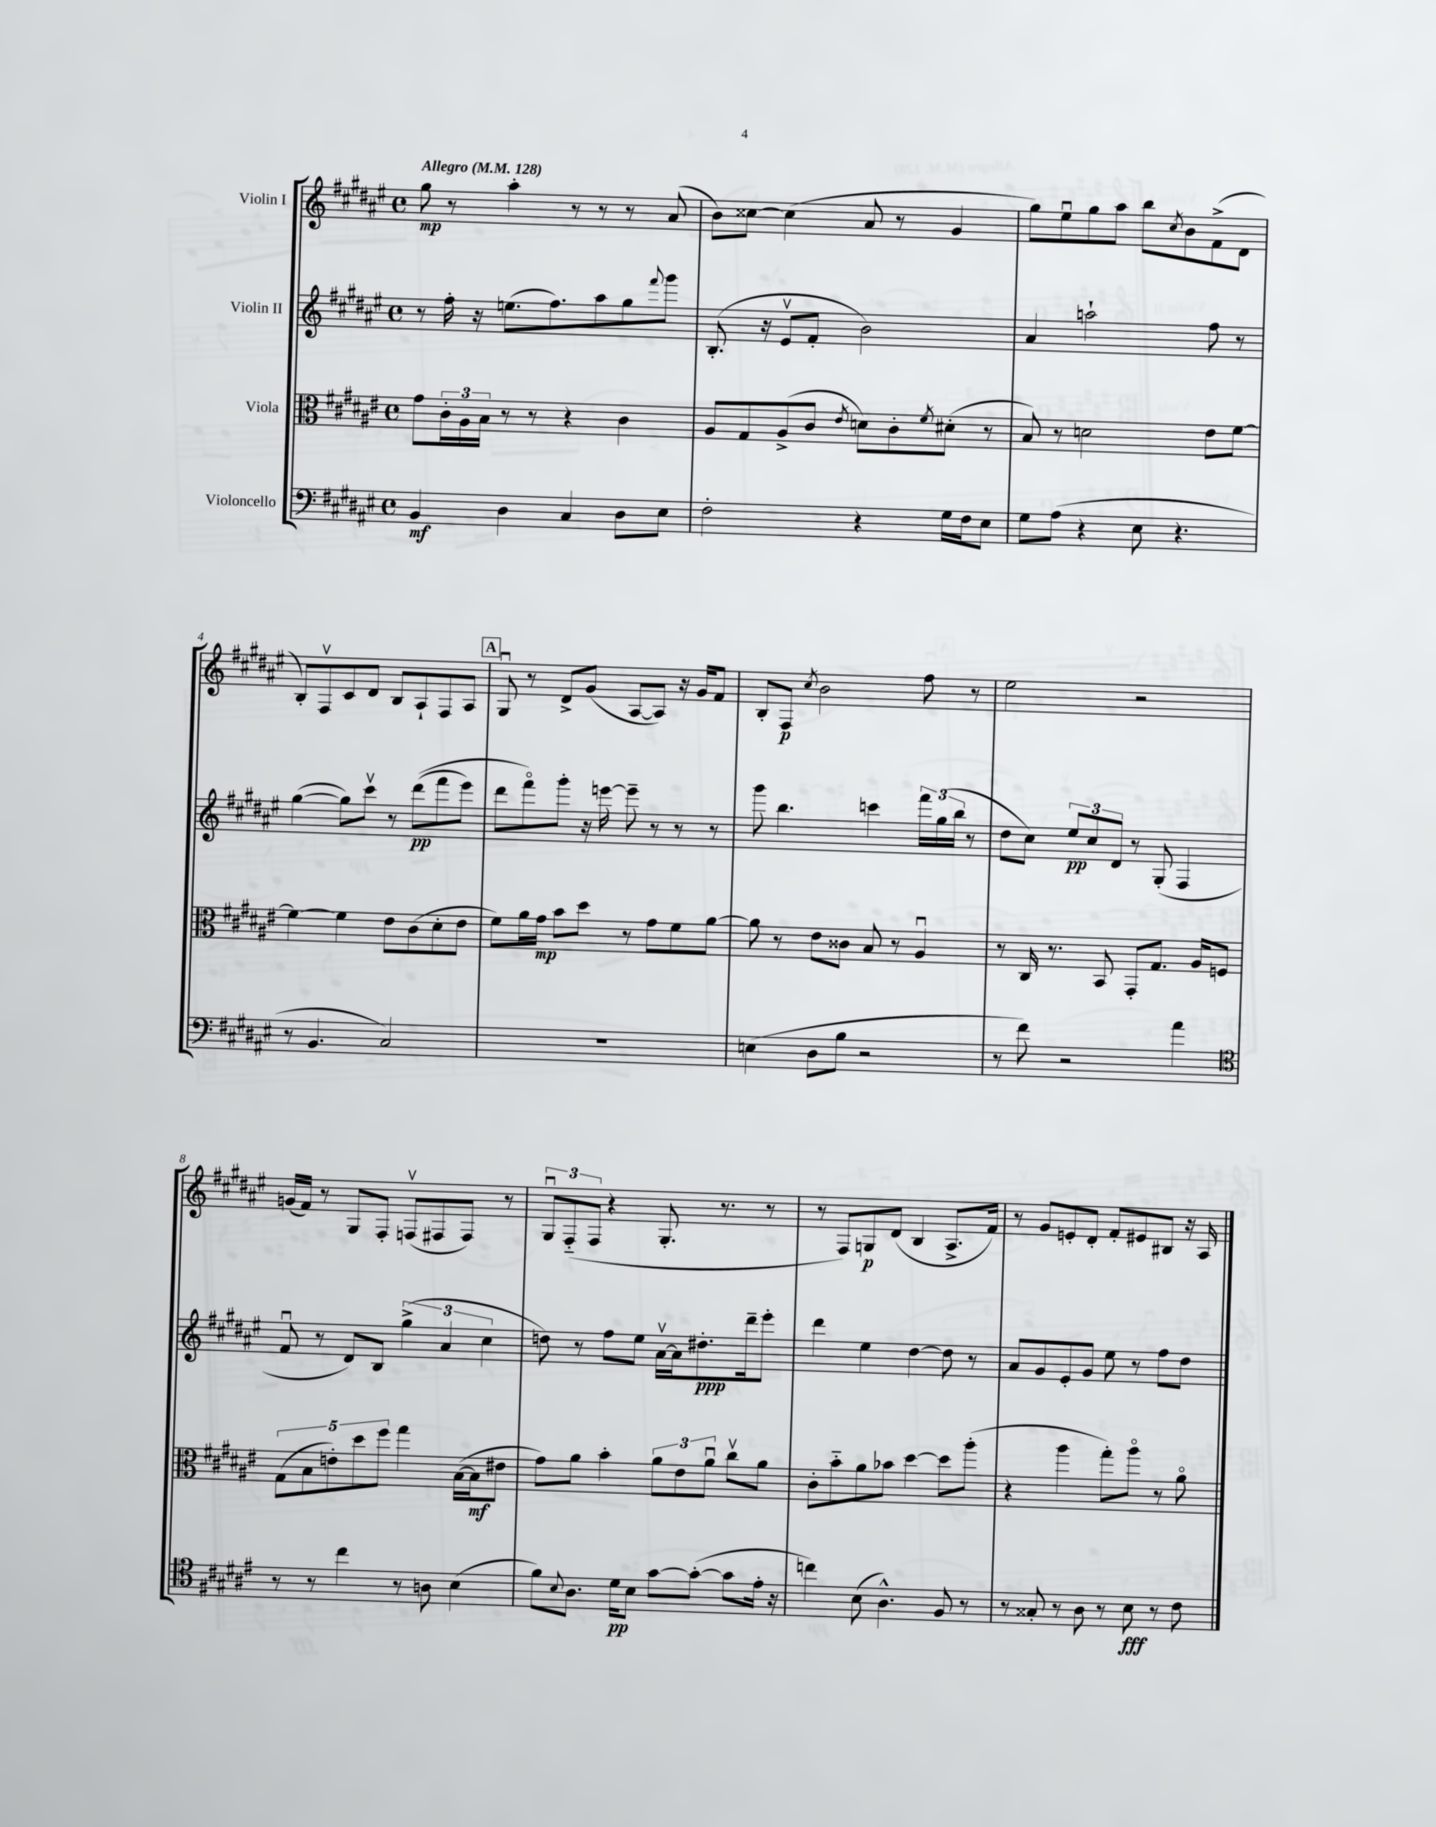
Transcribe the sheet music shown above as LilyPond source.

<<
\new StaffGroup <<
\new Staff = "s0" \with { instrumentName = "Violin I" } {
    \clef treble \key fis \major \defaultTimeSignature \time 4/4 \tempo "Allegro" 4 = 128
    gis''8\mp r8 ais''4-. r8 r8 r8 ais'8( |
    b'8) cisis''8~ cisis''4( ais'8 r8 gis'4 |
    gis''8) eis''8\downbow gis''8 ais''8 b''8 \acciaccatura { cis''8 } b'8 fis'8->( dis'8 |
    b8-.) fis8\upbow cis'8 dis'8 b8 ais8-! fis8 ais8 |
    \mark \markup { \box "A" } gis8\downbow r8 dis'8-> gis'8( ais8~ ais8) r16 gis'16 fis'8 |
    b8-. fis8\p \acciaccatura { cis''8 } b'2 fis''8 r8 |
    eis''2 r2 |
    g'16( fis'16) r8 gis8 fis8-. f8\upbow( fis8 fis8) r8 |
    \tuplet 3/2 { gis8\downbow fis8-_( fis8 } r4 gis8.-. r8. r8 |
    r8 fis8) g8\p dis'8( b4 ais8.-> fis'16) |
    r8 gis'8 e'8-. dis'8-. fis'8-. eis'8 bis8 r16 ais16 \bar "|." |
}
\new Staff = "s1" \with { instrumentName = "Violin II" } {
    \clef treble \key fis \major \defaultTimeSignature \time 4/4
    r8 fis''16-. r16 e''8.( fis''8.) ais''8 gis''8 \appoggiatura { fis'''8 } gis'''8 |
    b8.-.( r16 eis'8\upbow fis'8-. b'2) |
    ais'4 a''2-! fis''8 r8 |
    gis''4~( gis''8) cis'''8\upbow r8 dis'''8\pp(\( fis'''8 eis'''8) |
    \mark \markup { \box "A" } dis'''8 fis'''8\flageolet\) gis'''8-. r16 e'''16~ e'''8-- r8 r8 r8 |
    gis'''8 b''4. c'''4 \tuplet 3/2 { fis'''16 gis''16( b''16 } r8 |
    dis''8 cis''8) \tuplet 3/2 { eis''8\pp cis''8 dis'8 } r8 gis8-.( fis4 |
    fis'8\downbow r8 dis'8) b8 \tuplet 3/2 { gis''4->( ais'4 cis''4 } |
    d''8) r8 fis''8 eis''8 ais'16~\upbow ais'16 dis''8.-.\ppp dis'''16-- eis'''8-. |
    dis'''4 eis''4 dis''4~ dis''8 r8 |
    ais'8 gis'8 eis'8-. gis'8 eis''8 r8 fis''8 dis''8 \bar "|." |
}
\new Staff = "s2" \with { instrumentName = "Viola" } {
    \clef alto \key fis \major \defaultTimeSignature \time 4/4
    gis'8 \tuplet 3/2 { cis'16-. ais16 b16 } r8 r8 r4 cis'4 |
    ais8 gis8 ais8->( cis'8 \acciaccatura { eis'8 } d'8) cis'8-. \acciaccatura { fis'8 } dis'8-.( r8 |
    b8) r8 d'2 eis'8 fis'8~ |
    fis'4~ fis'4 eis'8 cis'8( dis'8-. eis'8 |
    \mark \markup { \box "A" } fis'8) ais'16 gis'16\mp b'8 dis''8 r8 gis'8 fis'8 ais'8~ |
    ais'8 r8 eis'8 cisis'8 b8 r8 ais4\downbow |
    r8 cis16 r8. b,8 gis,8-. gis8. ais16 f8 |
    \tuplet 5/4 { gis8( b8 e'8-.) dis''8 fis''8 } gis''4 b16~( b16\mf eis'8 |
    gis'8) ais'8 b'4-. \tuplet 3/2 { ais'8 eis'8 ais'8\downbow } cis''8\upbow ais'8 |
    cis'8-. b'8-_ ais'8 bes'8 dis''4~ dis''8 ais''8-.( |
    r4 ais''4 gis''8-.) ais''8\flageolet r8 ais'8\flageolet \bar "|." |
}
\new Staff = "s3" \with { instrumentName = "Violoncello" } {
    \clef bass \key fis \major \defaultTimeSignature \time 4/4
    b,4\mf dis4 cis4 dis8 eis8 |
    fis2-. r4 gis16 fis16 eis8 |
    gis8 ais8( r4 eis8 r4. |
    r8 b,4. cis2) |
    \mark \markup { \box "A" } R1 |
    e4( dis8 b8 r2 |
    r8 fis'8) r2 ais'4 |
    \clef tenor r8 r8 cis''4 r8 a8 b4( |
    fis'8) \appoggiatura { b8 } ais8. dis'16\pp b8 gis'8~ gis'8~-.( gis'8 eis'16-. r16 |
    c''4) b8( ais4.-^) fis8 r8 |
    r8 gisis8-. r8 ais8 r8 b8\fff r8 cis'8 \bar "|." |
}
>>
>>
